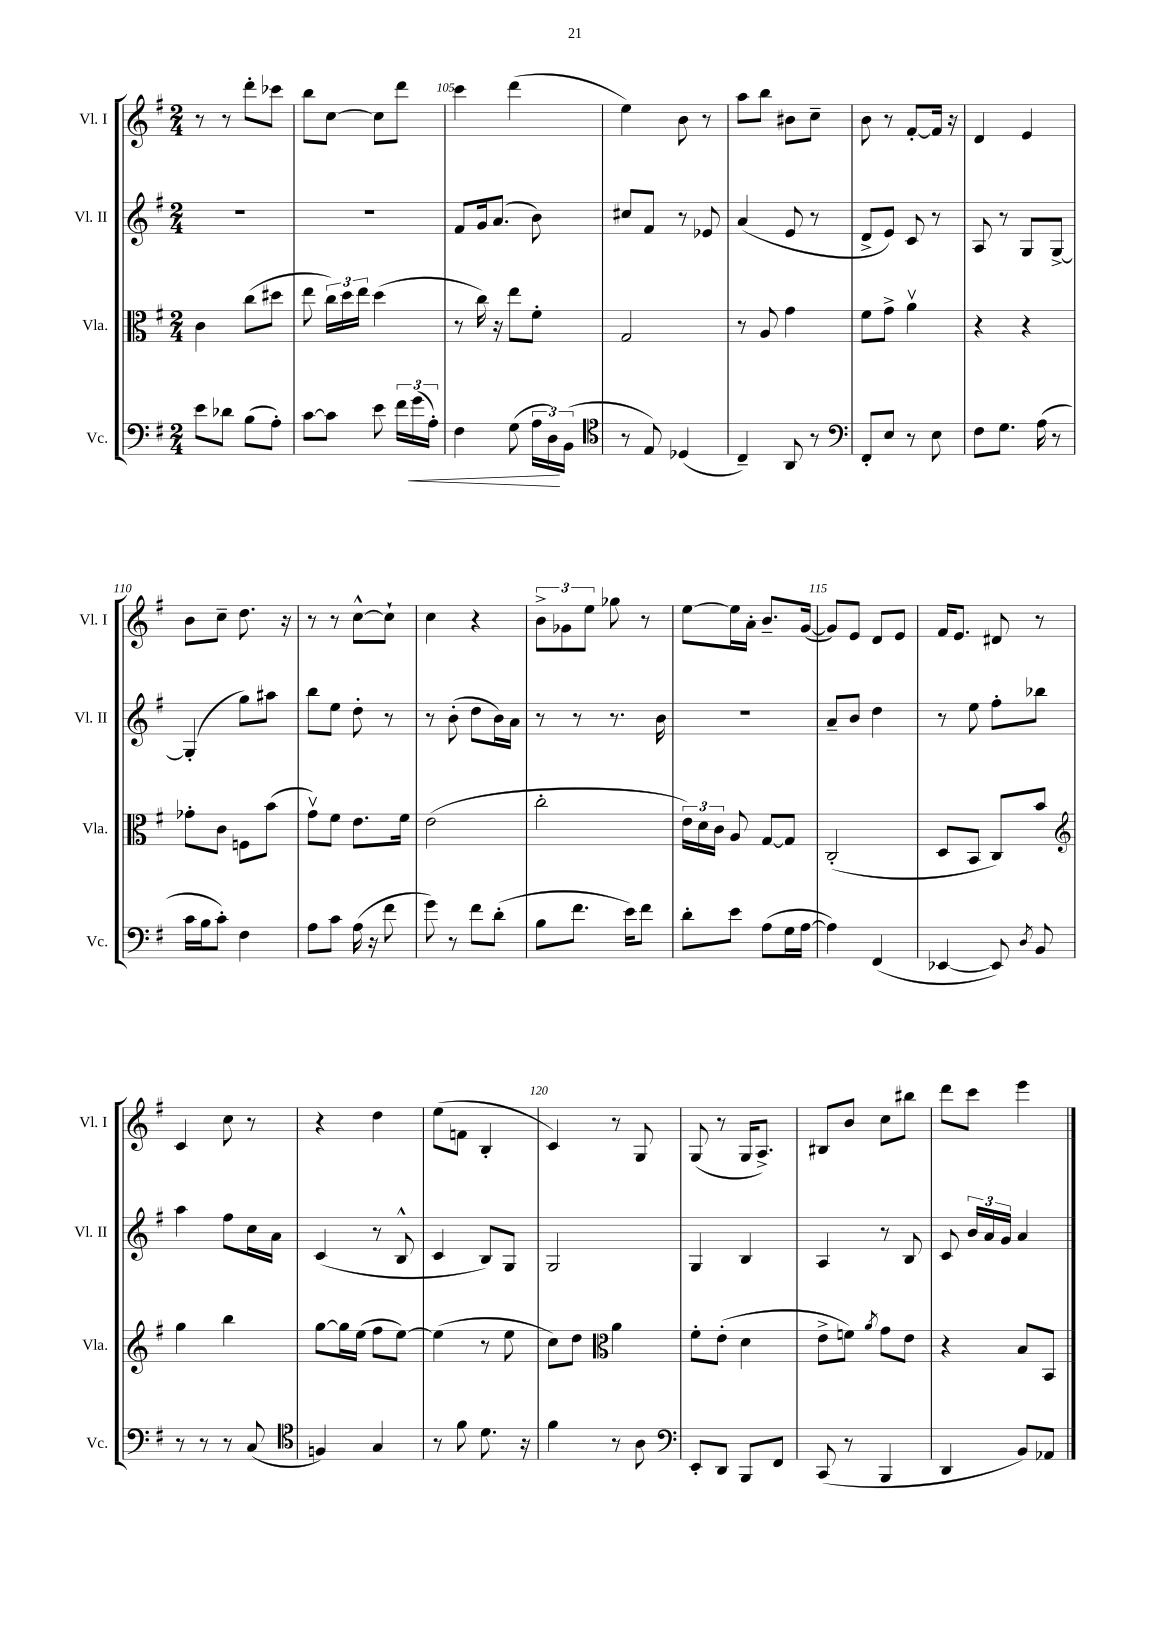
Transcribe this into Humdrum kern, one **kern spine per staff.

**kern	**kern	**kern	**kern
*staff4	*staff3	*staff2	*staff1
*clefF4	*clefC3	*clefG2	*clefG2
*k[f#]	*k[f#]	*k[f#]	*k[f#]
*M2/4	*M2/4	*M2/4	*M2/4
8e\L	4c\	2r	8r
8d-\J	.	.	8r
(8B\L	(8cc\L	.	8ddd'\L
8A'\J)	8dd#\J	.	8ccc-\J
=	=	=	=
[8c\L	8ee\	2r	8bb\L
8c\]J	24cc\LL)	.	[8cc\J
.	24dd\	.	.
.	24ee\JJ	.	.
8e\	(4dd\	.	8cc\]L
24f#\LL	.	.	8ddd\J
(24g\	.	.	.
24A'\JJ)	.	.	.
=	=	=	=
4F#\	8r	8f#/L	4ccc\
.	16cc\)	16g/k	.
.	16r	(8.a/J	.
(8G\	8ee\L	.	(4ddd\
24A\LL	8f#'\J	8b\)	.
24D\)	.	.	.
(24BB\JJ	.	.	.
=	=	=	=
*clefC4	*	*	*
8r	2G/	8cc#/L	4ee\)
8E/)	.	8f#/J	.
(4D-/	.	8r	8b\
.	.	8e-/	8r
=	=	=	=
4C~/)	8r	(4a/	8aa\L
.	8A/	.	8bb\J
8AA/	4g\	8e/	8b#\L
8r	.	8r	8cc~\J
=	=	=	=
*clefF4	*	*	*
8FF#'/L	8f#\L	8d^/L	8b\
8E/J	8g^\J	8e/J)	8r
8r	4av\	8c/	[8f#'/L
8E\	.	8r	16f#/]Jk
.	.	.	16r
=	=	=	=
8F#\L	4r	8A/	4d/
8.G\J	.	8r	.
.	4r	8G/L	4e/
(16A\	.	.	.
8r	.	[8G^/J	.
=	=	=	=
16c\LL	8g-'\L	(4G'/]	8b\L
16B\J	.	.	.
8c'\J)	8c\J	.	8cc~\J
4F#\	8F\L	8gg\L)	8.dd\
.	(8b\J	8aa#\J	.
.	.	.	16r
=	=	=	=
8A\L	8gv\L)	8bb\L	8r
8c\J	8f#\J	8ee\J	8r
(16A\	8.e\L	8dd'\	[8cc^^\L
16r	.	.	.
8f#\	.	8r	8cc`\]J
.	16f#\Jk	.	.
=	=	=	=
8g\)	(2e\	8r	4cc\
8r	.	(8b'\	.
8f#\L	.	8dd\L	4r
(8d'\J	.	16b\L)	.
.	.	16a\JJ	.
=	=	=	=
8B\L	2cc'\	8r	12b^\L
.	.	.	12g-\
8.f#\J	.	8r	.
.	.	.	12ee\J
.	.	8.r	8gg-\
16e\LK)	.	.	.
8f#\J	.	.	8r
.	.	16b\	.
=	=	=	=
8d'\L	24e\LL)	2r	[8ee\L
.	24d\	.	.
.	24c\JJ	.	.
8e\J	8A/	.	16ee\]L
.	.	.	16a'\JJ
(8A\L	[8G/L	.	8.b~/L
16G\L	8G/]J	.	.
[16A\JJ	.	.	([16g/Jk
=	=	=	=
4A\])	(2C'/	8a~/L	8g/]L)
.	.	8b/J	8e/J
(4FF#/	.	4dd\	8d/L
.	.	.	8e/J
=	=	=	=
[4EE-/	8D/L	8r	16f#/LK
.	.	.	8.e/J
.	8BB/J	8ee\	.
8EE-/])	8C/L)	8ff#'\L	8d#/
8qD/	.	.	.
8BB/	8b/J	8bb-\J	8r
=	=	=	=
*	*clefG2	*	*
8r	4gg\	4aa\	4c/
8r	.	.	.
8r	4bb\	8ff#\L	8cc\
(8C/	.	16cc\L	8r
.	.	16a\JJ	.
=	=	=	=
*clefC4	*	*	*
4F/)	[8gg\L	(4c/	4r
.	16gg\]L	.	.
.	(16ee\JJ	.	.
4G/	8ff#\L	8r	4dd\
.	[8ee\J)	8B^^/	.
=	=	=	=
8r	(4ee\]	4c/	(8ee\L
8f#\	.	.	8f\J
8.d\	8r	8B/L)	4B'/
.	8ee\	8G/J	.
16r	.	.	.
=	=	=	=
4f#\	8cc\L)	2G/	4c/)
.	8dd\J	.	.
*	*clefC3	*	*
8r	4a\	.	8r
8A\	.	.	8G/
=	=	=	=
*clefF4	*	*	*
8EE'/L	8f#'\L	4G/	(8G/
8DD/J	(8e'\J	.	8r
8BBB/L	4d\	4B/	16G/LK
.	.	.	8.A^/J)
8FF#/J	.	.	.
=	=	=	=
(8CC/	8e^\L	4A/	8B#/L
8r	8f\J)	.	8b/J
.	8qa/	.	.
4BBB/	8g\L	8r	8cc\L
.	8e\J	8B/	8bb#\J
=	=	=	=
4DD/	4r	8c/	8ddd\L
.	.	24b/LL	8ccc\J
.	.	24a/	.
.	.	24g/JJ	.
8BB/L)	8B/L	4a/	4eee\
8AA-/J	8BB/J	.	.
==	==	==	==
*-	*-	*-	*-
